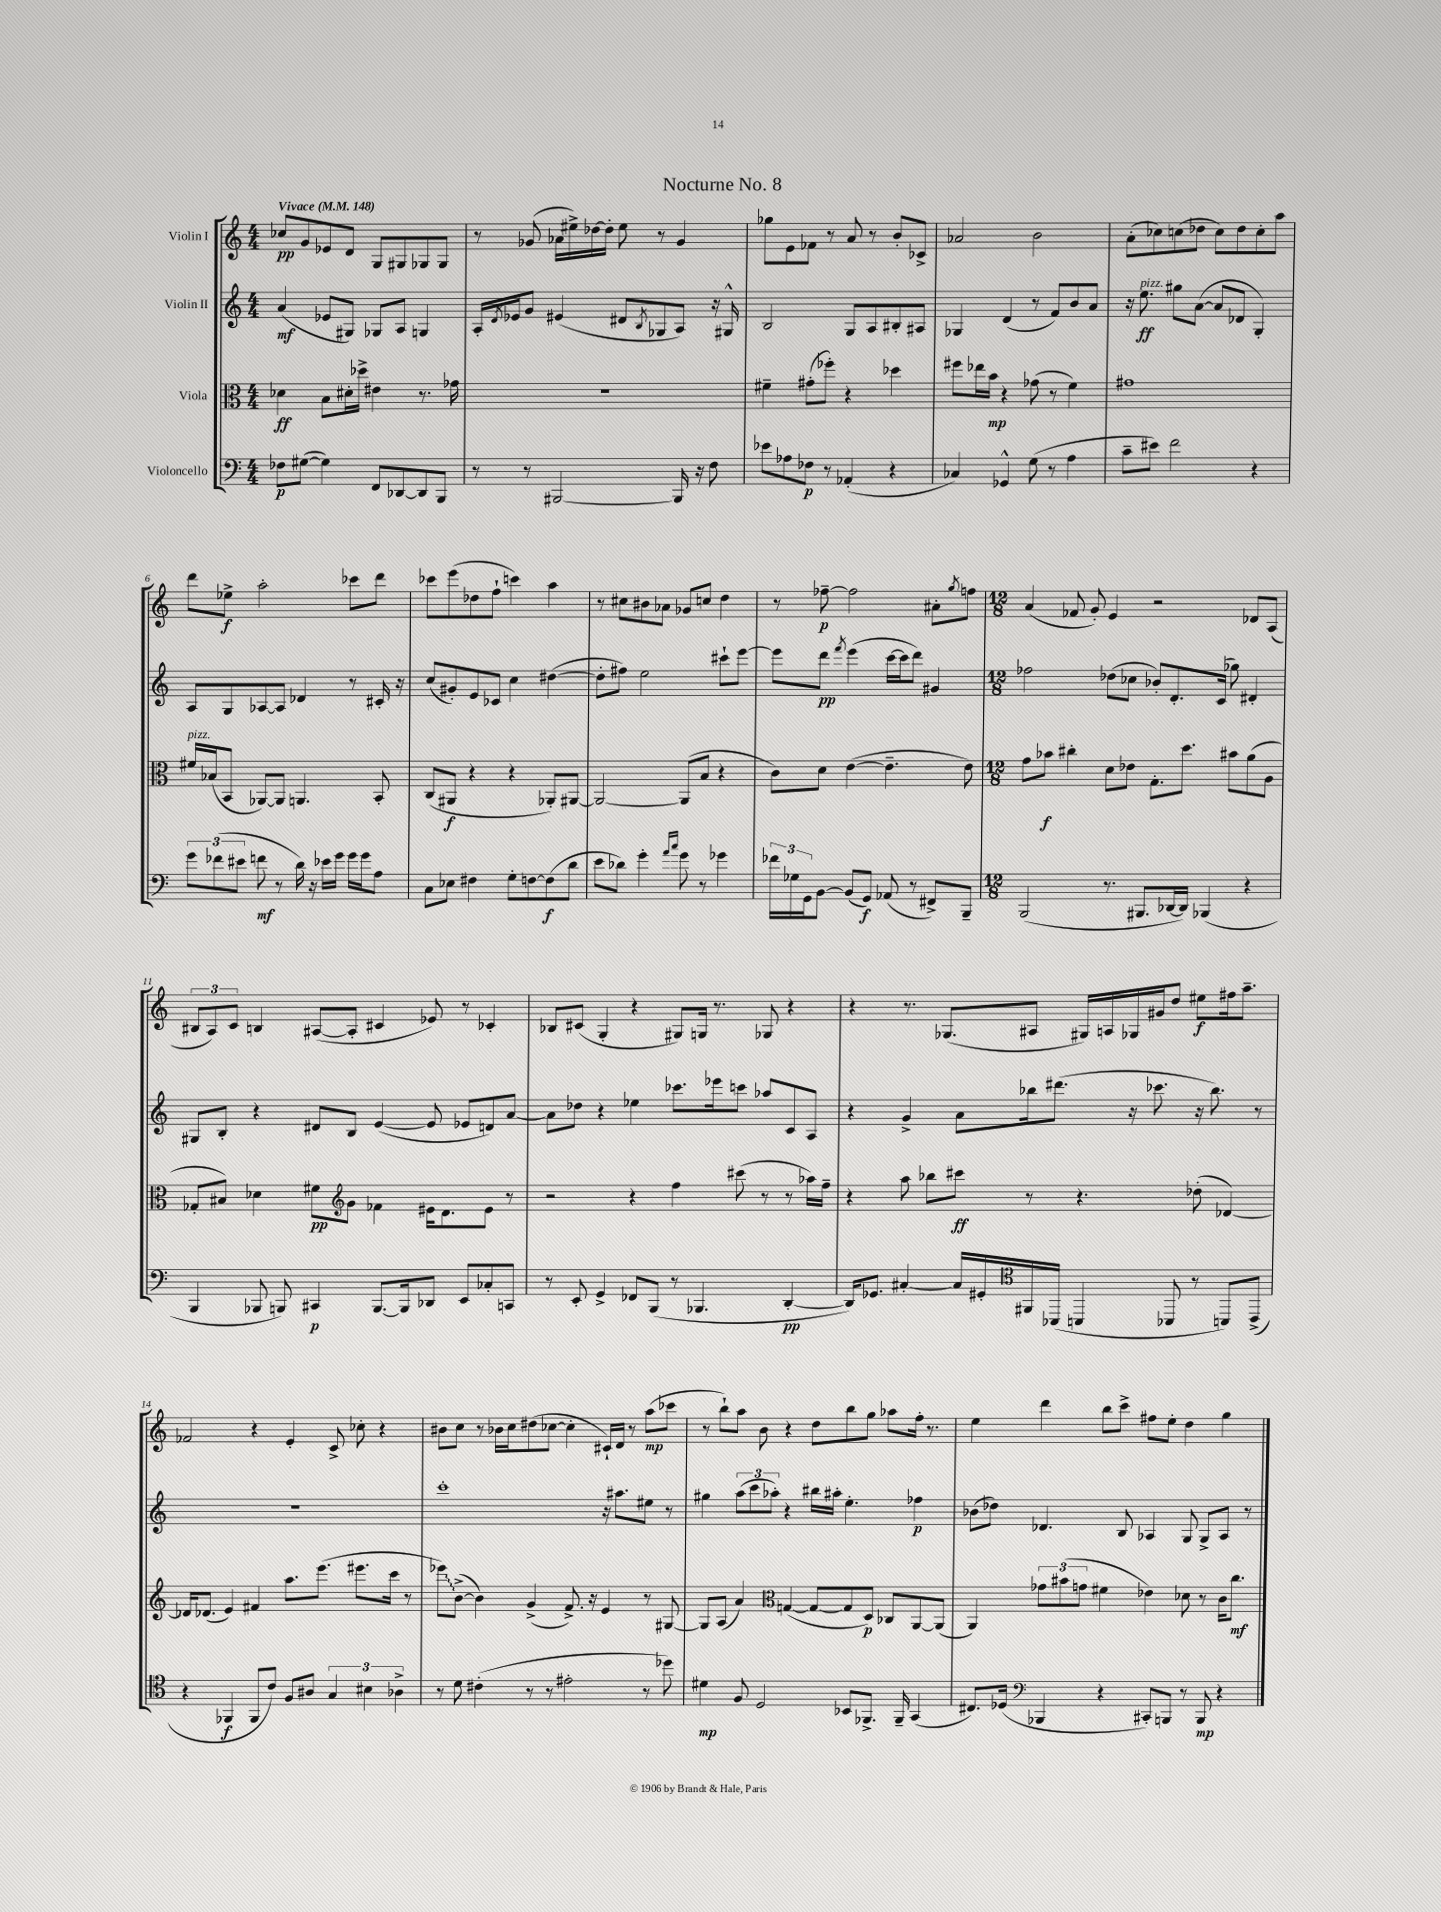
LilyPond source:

\header { title = "Nocturne No. 8" }
<<
\new StaffGroup <<
\new Staff = "s0" \with { instrumentName = "Violin I" } {
    \clef treble \key c \major \numericTimeSignature \time 4/4 \tempo "Vivace" 4 = 148
    ces''8\pp g'8 ees'8 d'8 g8 gis8 ges8 ges8 |
    r8 ges'8( aes'16 eis''16->) des''16~ des''16-. eis''8 r8 ges'4 |
    ges''8 e'8 fes'8 r8 a'8 r8 b'8-. ces'8-> |
    aes'2 b'2 |
    a'8-.( ces''8) c''8( des''8 c''8) des''8 c''8-. a''8 |
    d'''8 ees''8->\f a''2-. ces'''8 d'''8 |
    ces'''8 e'''8( des''8 f''8-! c'''4) a''4 |
    r8 cis''8 bis'8 aes'8 ges'8 c''8 d''4 |
    r8 fes''8~--\p fes''2 ais'8-. \acciaccatura { g''8 } f''8 |
    \numericTimeSignature \time 12/8 a'4( fes'8 g'8-.) e'4 r2 des'8 a8( |
    \tuplet 3/2 { bis8 a8) c'8 } b4 ais8~( ais8-. cis'4 ees'8) r8 ces'4-. |
    bes8 cis'8( g4-. r4 gis8) g16 r8. ges8 r4 |
    r4 r8. ges8.( ais8 gis16) a16 ges16 gis'16 d''8 eis''8\f fis''16 a''8.-- |
    fes'2 r4 e'4-. c'8-> ces''8-. r4 |
    bis'8 c''8 r8 bes'16 c''16 dis''8( ces''8~ ces''4-. cis'16-!) d'16 r8 a''8\mp( ces'''8 |
    r8 b''8-!) a''8 b'8 r4 d''8 b''8 g''8 aes''8 f''16-. r8. |
    e''4 d'''4 b''8 c'''8-> fis''8 e''8-. d''4 g''4 \bar "|." |
}
\new Staff = "s1" \with { instrumentName = "Violin II" } {
    \clef treble \key c \major \numericTimeSignature \time 4/4
    a'4\mf( ees'8 gis8) ges8 a8 g4 |
    a16-. \acciaccatura { d'8 } ees'16 g'8 eis'4( dis'8 \acciaccatura { b8 } ges8 a8) r16 gis16-^ |
    b2 g8 a8 bis8-. ais8 |
    ges4 d'4( r8 f'8) b'8 a'8 |
    r16 e''8.\ff^\markup { \italic "pizz." } gis''8 a'8~( a'8 des'8 g4-.) |
    a8 g8 aes8~ aes8 des'4 r8 cis'16-. r16 |
    c''8( gis'8-.) e'8 ces'8 c''4 dis''4~( |
    dis''8-. fis''8) e''2 cis'''8-! e'''8~ |
    e'''8 d'''8\pp \acciaccatura { f'''8 } e'''4( c'''16~ c'''16 d'''8) gis'4 |
    \numericTimeSignature \time 12/8 fes''2 des''8( ces''8 bes'8-.) d'8.-. c'16( ges''8) dis'4-. |
    gis8 b8-. r4 dis'8 b8 e'4~( e'8 ees'8 d'8) a'8~ |
    a'8 des''8 r4 ees''4 ces'''8. ees'''16 c'''8 aes''8 c'8 a8 |
    r4 g'4-> a'8 bes''16 dis'''8.( r16 ces'''8. r16 bes''8.) r8 |
    R1. |
    c'''1-. r16 ais''8. eis''8 r8 |
    gis''4 \tuplet 3/2 { a''8( c'''8 aes''8-.) } r4 bis''16 ais''16-. e''4.-. fes''4\p |
    bes'8( des''8) des'4. b8 aes4 g8 g8-> aes8 r8 \bar "|." |
}
\new Staff = "s2" \with { instrumentName = "Viola" } {
    \clef alto \key c \major \numericTimeSignature \time 4/4
    des'4\ff b8 dis'16-. des''16-> eis'4 r8. ges'16 |
    R1 |
    fis'4-- gis'8-.( fes''8-.) r4 des''4 |
    fis''8 ees''16 b'16\mp r4 ges'8( r8 f'4) |
    gis'1 |
    fis'16^\markup { \italic "pizz." } bes16( b,8 aes,8~) aes,8 a,4. b,8-. |
    c8( ais,8\f r4 r4 aes,8-.) ais,8~ |
    ais,2~ ais,8( b8 r4 |
    c'8) d'8 e'4~( e'4.-- e'8) |
    \numericTimeSignature \time 12/8 g'8 bes'8\f cis''4-. d'8 ees'8 g8.-. d''8. bis'8 a'8( a8 |
    ges8-. bis8) des'4 fis'8\pp g'8 fes'4 eis'16 des'8. eis'8 r8 |
    \clef treble r2 r4 f''4 cis'''8( r8 r8 aes''16) f''16-- |
    r4 a''8 bes''8 cis'''8\ff r8 r4. des''8-.( des'4~) |
    des'16 des'8.( e'4) fis'4 a''8. e'''8.( eis'''8. c'''16 r8 |
    \once \override Glissando.style = #'zigzag ees'''8\glissando) b'8~->( b'4) g'4->( f'8.->) r16 e'4 r8 gis8~ |
    gis8 a8( a'4) \clef alto g4~( g8~ g8 d8\p) ces8 a,8~ a,8( |
    a,4) \tuplet 3/2 { ges'8 bis'8( g'8 } fis'4 ees'4) des'8 r8 c'16 c''8.\mf \bar "|." |
}
\new Staff = "s3" \with { instrumentName = "Violoncello" } {
    \clef bass \key c \major \numericTimeSignature \time 4/4
    fes8\p gis8~( gis4) f,8 des,8~ des,8 b,,8 |
    r8 r8 bis,,2~ bis,,16 r16 f8 |
    ees'8 aes8 fes8\p r8 aes,4-.( r4 |
    ces4) ges,4-^ g8( r8 a4 |
    c'8-- eis'8) f'2 r4 |
    \tuplet 3/2 { g'8 fes'8( eis'8 } f'8\mf r8 d'16) r16 ees'16 g'16 g'16 g'16 a8 |
    c8 ees8 fis4 g8-. f8~ f8\f( d'8 |
    e'8 des'8) g'4-. \grace { a'16 c''16 } g'8 r8 ges'4 |
    \tuplet 3/2 { fes'16 ges16 g,16 } b,8~ b,8( g,8\f) aes,8( r8 fis,8->) b,,8-- |
    \numericTimeSignature \time 12/8 b,,2( r8. bis,,8. des,16~ des,16) bes,,4( r4 |
    b,,4 bes,,8 b,,8) cis,4\p b,,8.~ b,,16 des,8 e,8 ces8-. c,8 |
    r8 e,8-. g,4-> fes,8 b,,8( r8 bes,,4. d,4~-.\pp |
    d,16) ges,8. cis4~-. cis16 gis,16-. fis,16 bes,,16( b,,4 bes,,8 r8 b,,8) c,8->( |
    \clef tenor r4 fes,4\f fes,8 c'8) f8 ais8 \tuplet 3/2 { g4 bis4 aes4-> } |
    r8 d'8 cis'4-.( r8 r8 eis'2-. r8 des''8) |
    dis'4\mp f8 d2 bes,8 fes,8.-> fes,16-- g,4( |
    cis8.) des16( \clef bass bes,,4 r4 cis,8-.) b,,8 r8 b,,8\mp r4 \bar "|." |
}
>>
>>
